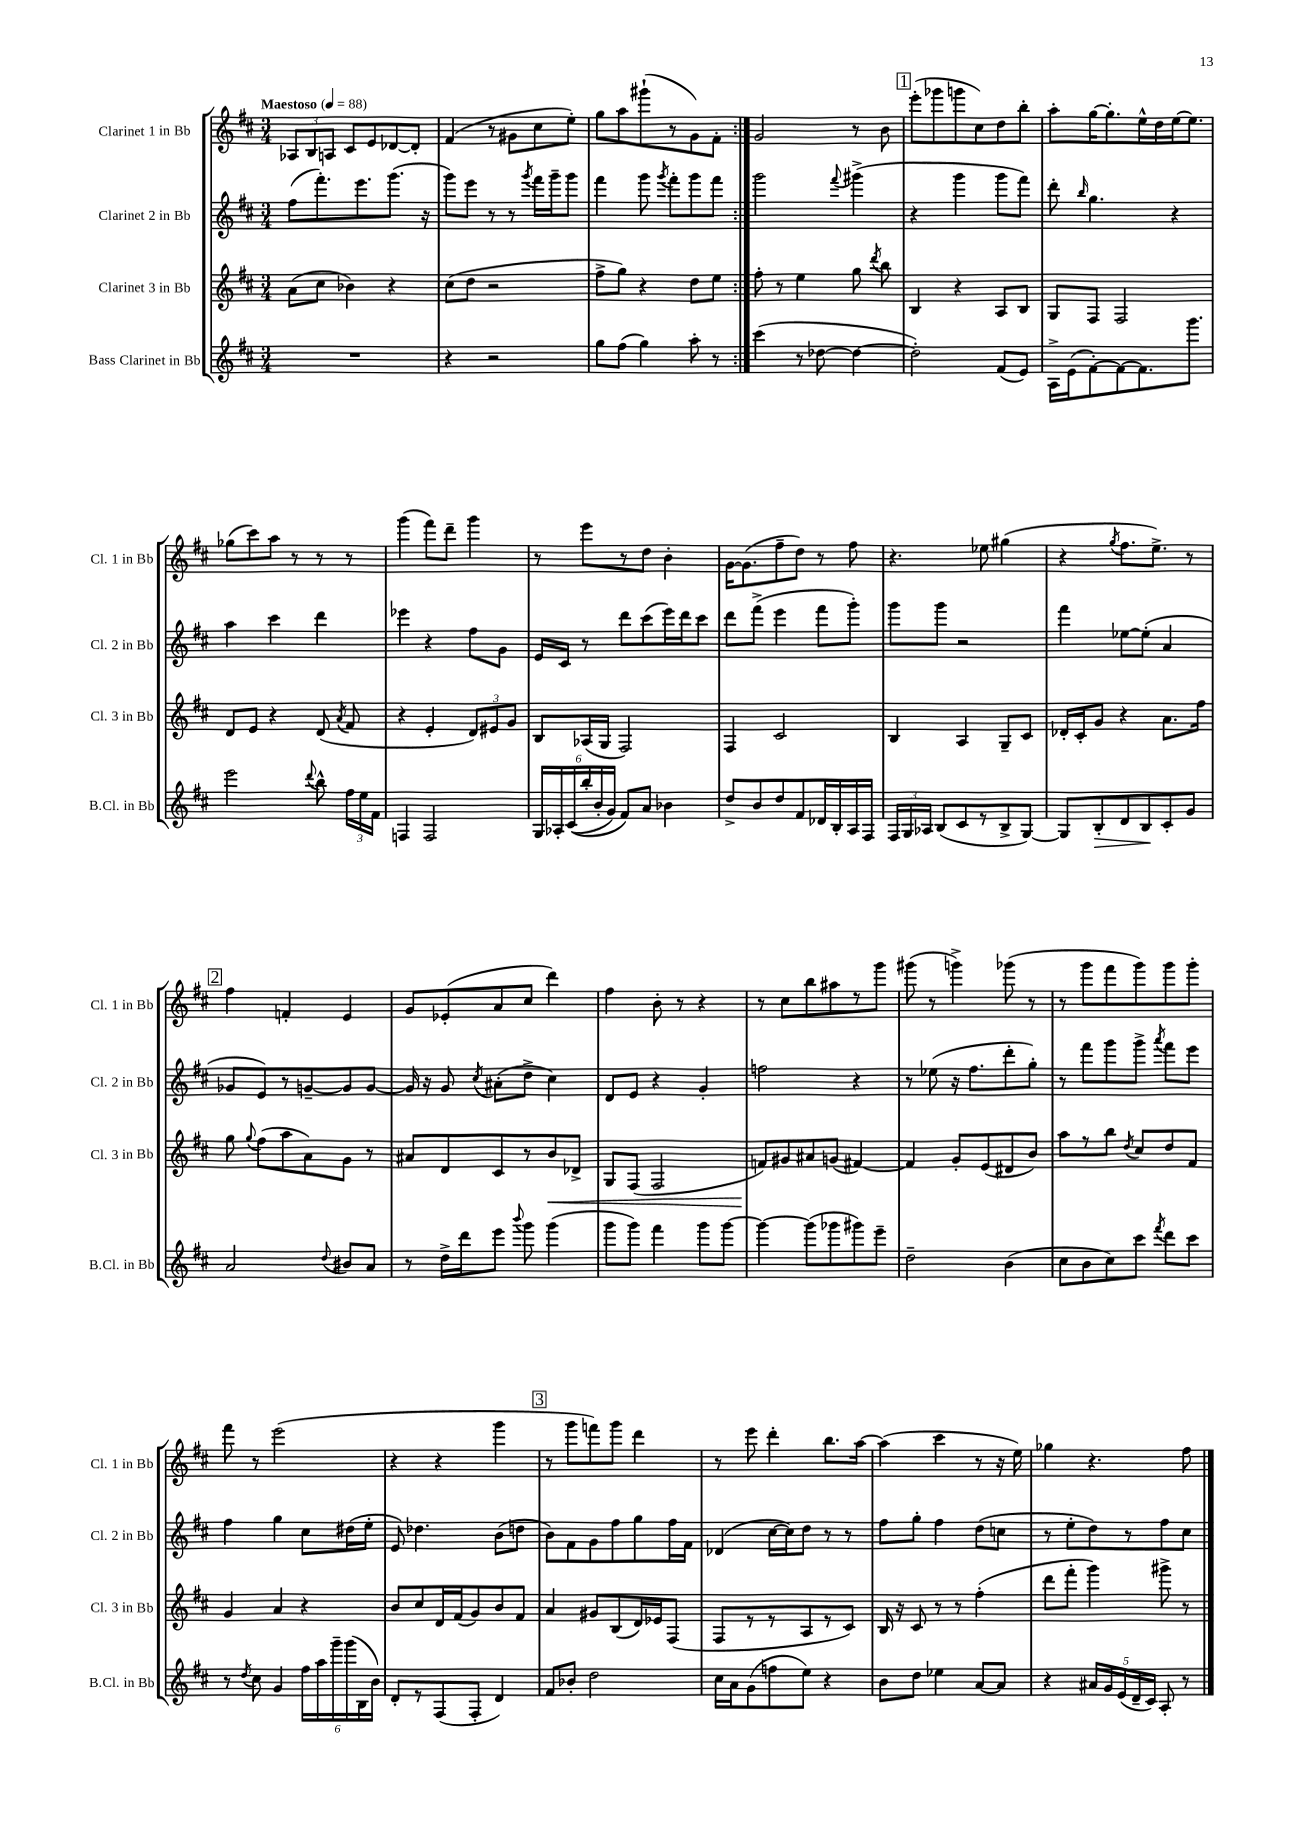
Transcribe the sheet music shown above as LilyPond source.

<<
\new StaffGroup <<
\new Staff = "s0" \with { instrumentName = "Clarinet 1 in Bb" shortInstrumentName = "Cl. 1 in Bb" } {
    \clef treble \key d \major \numericTimeSignature \time 3/4 \tempo "Maestoso" 4 = 88
    \autoBeamOff \repeat volta 2 { \tuplet 3/2 { aes8[ b8 a8] } cis'8[ e'8 des'8~ des'8]-. |
    fis'4( r8 gis'8[ cis''8 e''8]-.) |
    g''8[ a''8 gis'''8-!( r8 g'8) fis'8]-. | }
    g'2 r8 b'8 |
    \mark \markup { \box "1" } e'''8[-.( ges'''8 g'''8 cis''8) d''8 b''8]-. |
    a''8[-. g''16~ g''8.-. e''16-^ d''16 e''16~ e''8.] |
    ges''8[( cis'''8) a''8] r8 r8 r8 |
    g'''4( fis'''8[) d'''8]-- g'''4 |
    r8 e'''8[ r8 d''8] b'4-. |
    g'16[~ g'8.( fis''8-- d''8]) r8 fis''8 |
    r4. ees''8 gis''4( |
    r4 \acciaccatura { g''8 } fis''8.[ e''8.]->) r8 |
    \mark \markup { \box "2" } fis''4 f'4-. e'4 |
    g'8[ ees'8-.( a'8 cis''8] d'''4) |
    fis''4 b'8-. r8 r4 |
    r8 cis''8[ b''8 ais''8 r8 g'''8] |
    gis'''8( r8 g'''4->) ges'''8( r8 |
    r8 g'''8[ fis'''8 g'''8) g'''8 g'''8]-. |
    fis'''8 r8 e'''2( |
    r4 r4 g'''4 |
    \mark \markup { \box "3" } r8 g'''8[ f'''8) g'''8] d'''4 |
    r8 e'''8 d'''4-. b''8.[ a''16]~ |
    a''4( cis'''4 r8 r16 e''16) |
    ges''4 r4. fis''8 \bar "|." |
}
\new Staff = "s1" \with { instrumentName = "Clarinet 2 in Bb" shortInstrumentName = "Cl. 2 in Bb" } {
    \clef treble \key d \major \numericTimeSignature \time 3/4
    \autoBeamOff \repeat volta 2 { fis''8[( fis'''8.-.) e'''8. g'''8.]( r16 |
    g'''8[) e'''8] r8 r8 \acciaccatura { g'''8 } fis'''16[ g'''16-- g'''8] |
    fis'''4 g'''8 \acciaccatura { g'''8 } fis'''8[-. g'''8 fis'''8] | }
    g'''2 \appoggiatura { fis'''8 } gis'''4->( |
    \mark \markup { \box "1" } r4 g'''4 g'''8[ fis'''8]) |
    d'''8-. \grace { b''16 } g''4. r4 |
    a''4 cis'''4 d'''4 |
    ees'''4 r4 fis''8[ g'8] |
    e'16[ cis'16] r8 d'''8[ cis'''8( e'''16) d'''16 cis'''8] |
    d'''8[ fis'''8]->( e'''4 fis'''8[ g'''8]-.) |
    g'''8[ g'''8] r2 |
    fis'''4 ees''8[~ ees''8]-.( a'4 |
    \mark \markup { \box "2" } ges'8[ e'8) r8 g'8~-- g'8 g'8]~ |
    g'16 r16 g'8 \acciaccatura { cis''8 } ais'8[-.( d''8]-> cis''4) |
    d'8[ e'8] r4 g'4-. |
    f''2 r4 |
    r8 ees''8( r16 fis''8.[ d'''8-. g''8]-.) |
    r8 fis'''8[ g'''8 g'''8]-> \acciaccatura { a'''8 } fis'''8[ e'''8] |
    fis''4 g''4 cis''8[ dis''16( e''16]-. |
    e'8) des''4. b'8[( d''8] |
    \mark \markup { \box "3" } b'8[) fis'8 g'8 fis''8 g''8 fis''16 fis'16] |
    des'4( cis''16[~ cis''16) d''8] r8 r8 |
    fis''8[ g''8]-. fis''4 d''8[( c''8] |
    r8 e''8[-. d''8) r8 fis''8 cis''8] \bar "|." |
}
\new Staff = "s2" \with { instrumentName = "Clarinet 3 in Bb" shortInstrumentName = "Cl. 3 in Bb" } {
    \clef treble \key d \major \numericTimeSignature \time 3/4
    \autoBeamOff \repeat volta 2 { a'8[( cis''8] bes'4) r4 |
    cis''8[( d''8] r2 |
    fis''8[-> g''8]) r4 d''8[ e''8] | }
    fis''8-. r8 e''4 g''8 \acciaccatura { d'''8 } b''8 |
    \mark \markup { \box "1" } b4 r4 a8[ b8] |
    g8[ fis8] fis2 |
    d'8[ e'8] r4 d'8( \acciaccatura { a'8 } fis'8 |
    r4 e'4-. \tuplet 3/2 { d'8[) eis'8 g'8] } |
    b8[ aes16( g16] fis2) |
    fis4 cis'2 |
    b4 a4 g8[-- cis'8] |
    des'16[-. cis'16-. g'8] r4 a'8.[ fis''16] |
    \mark \markup { \box "2" } g''8 \appoggiatura { g''8 } fis''8[( a''8 a'8) g'8] r8 |
    ais'8[ d'8 cis'8 r8 b'8\< des'8]-> |
    g8[ fis8]( fis2 |
    f'8[\!) gis'8 ais'8 g'8]( fis'4~) |
    fis'4 g'8[-. e'8( dis'8 b'8]) |
    a''8[ r8 b''8] \acciaccatura { d''8 } cis''8[ d''8 fis'8] |
    g'4 a'4 r4 |
    b'8[ cis''8 d'16 fis'16( g'8) b'8 fis'8] |
    \mark \markup { \box "3" } a'4 gis'8[ b8( d'16) ees'16 fis8]( |
    fis8[ r8 r8 a8 r8 cis'8]) |
    b16 r16 cis'8 r8 r8 fis''4-.( |
    d'''8[ fis'''8]-. g'''4) gis'''8-> r8 \bar "|." |
}
\new Staff = "s3" \with { instrumentName = "Bass Clarinet in Bb" shortInstrumentName = "B.Cl. in Bb" } {
    \clef treble \key d \major \numericTimeSignature \time 3/4
    \autoBeamOff \repeat volta 2 { R2. |
    r4 r2 |
    g''8[ fis''8]( g''4) a''8-. r8 | }
    cis'''4( r8 des''8~ des''4~ |
    \mark \markup { \box "1" } des''2-.) fis'8[( e'8]) |
    a16[-> e'16( fis'8~-.) fis'8~ fis'8. g'''8.] |
    e'''2 \appoggiatura { d'''8 } b''8-^ \tuplet 3/2 { fis''16[ e''16 fis'16] } |
    f4 f2 |
    \tuplet 6/4 { g16[ aes16-. cis'16(\( b''16-. b'16-. g'16]) } fis'8[\) a'8] bes'4 |
    d''8[-> b'8 d''8 fis'8 des'16 b16-. a16 fis16] |
    \tuplet 3/2 { fis16[ g16 aes16] } b8[( cis'8 r8 b8-> g8]~) |
    g8[ b8-.\> d'8 b8\! cis'8-. g'8] |
    \mark \markup { \box "2" } a'2 \appoggiatura { d''8 } bis'8[ a'8] |
    r8 d''16[-> d'''16 e'''8] \appoggiatura { b'''8 } g'''8 g'''4( |
    g'''8[ g'''8]) fis'''4 g'''8[ g'''8]~ |
    g'''4~ g'''8[( ges'''8 gis'''8) e'''8]-- |
    d''2-- b'4( |
    cis''8[ b'8 cis''8) cis'''8] \acciaccatura { fis'''8 } d'''8[ cis'''8] |
    r8 \acciaccatura { d''8 } cis''8 g'4 \tuplet 6/4 { fis''16[ a''16 g'''16-- g'''16( b16 b'16]) } |
    d'8[-. r8 fis8( fis8]-. d'4) |
    \mark \markup { \box "3" } fis'8[ bes'8]-. d''2 |
    cis''16[ a'16 g'8( f''8 e''8]) r4 |
    b'8[ d''8] ees''4 a'8[~ a'8] |
    r4 \tuplet 5/4 { ais'16[ g'16 e'16( d'16-- cis'16]) } a8-. r8 \bar "|." |
}
>>
>>
\layout { \context { \Score \remove "Bar_number_engraver" } }
